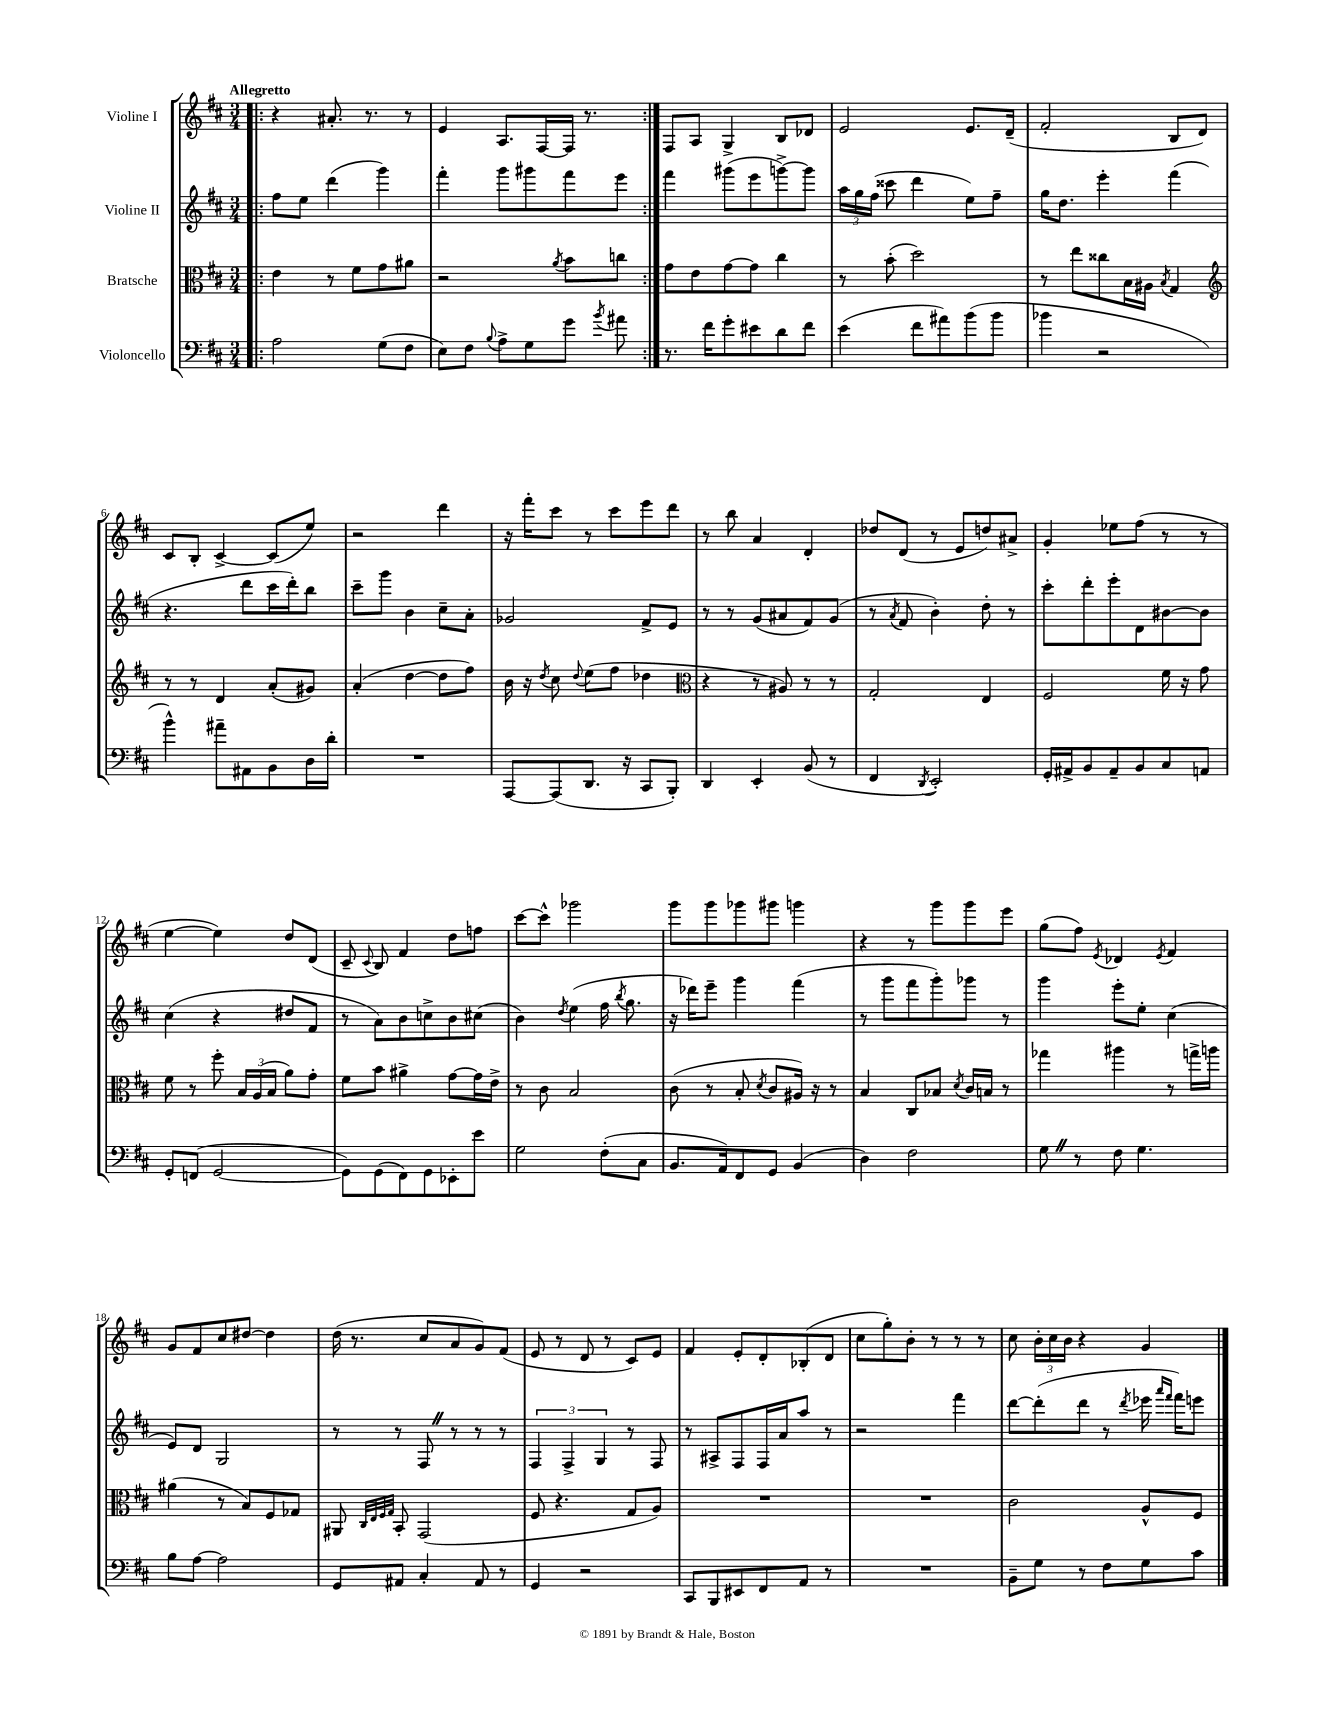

**kern	**kern	**kern	**kern
*part4	*part3	*part2	*part1
*staff4	*staff3	*staff2	*staff1
*I"Violoncello	*I"Bratsche	*I"Violine II	*I"Violine I
*clefF4	*clefC3	*clefG2	*clefG2
*k[f#c#]	*k[f#c#]	*k[f#c#]	*k[f#c#]
*M3/4	*M3/4	*M3/4	*M3/4
=1!|:	=1!|:	=1!|:	=1!|:
!	!	!	!LO:TX:a:B:t=Allegretto
2A\	4e\	8ff#\L	4r
.	.	8ee\J	.
.	8r	(4ddd\	8.a#X'/
.	8f#\L	.	.
.	.	.	8.r
(8G\L	8g\	4ggg\)	.
8F#\J	8a#X\J	.	8r
=2	=2	=2	=2
8E\L)	2r	4fff#'\	4e/
8F#\J	.	.	.
8qqB/	.	.	.
8A^\L	.	8ggg\L	8.A/L
8G\	.	8ggg#X\	.
.	.	.	[16F#/L
.	8qa/	.	.
8g\J	8b\L	8fff#\	16F#/JJ]
.	.	.	8.r
8qb/	.	.	.
8a#X\	8ccn\J	8eee\J	.
=3:|!	=3:|!	=3:|!	=3:|!
8.r	8g\L	4fff#\	8F#/L
.	8e\	.	8A/J
16f#\KL	.	.	.
8g'\	[8g\	(8ggg#X\L	4G^/
8e#X\	8g\J]	8eee\	.
8d\	4cc#\	[8gggn^\)	8B/L
8f#\J	.	8ggg\J]	8d-X/J
=4	=4	=4	=4
(4e\	8r	24aa\LL	2e/
.	.	24gg\	.
.	.	(24ff#\JJ	.
.	(8b'\	8ccc##X\	.
8f#\L	2dd\)	4ddd\	.
8a#X\)	.	.	.
(8b\	.	8ee\L)	8.e/L
8b\J	.	8ff#~\J	.
.	.	.	(16d~/Jk
=5	=5	=5	=5
4b-X\	8r	16gg\KL	2f#'/
.	.	8.dd\J	.
.	8ee\L	.	.
2r	8cc##X\	4eee'\	.
.	16B\L	.	.
.	16A#X\JJ	.	.
.	8qB/	.	.
.	4G/	(4fff#\	8B/L
.	.	.	8d/J)
!!LO:LB:g=z
=6	=6	=6	=6
*	*clefG2	*	*
4b^^\)	8r	4.r	8c#/L
.	8r	.	8B'/J
8a#X~\L	4d/	.	[4c#^/
8AA#X\	.	8ddd\L	.
8BB\	(8a'/L	16ccc#\L	(8c#/L]
.	.	16ddd'\J)	.
16D\L	8g#X/J)	8bb\J	8ee/J)
16d'\JJ	.	.	.
=7	=7	=7	=7
2.r	(4a'/	8ccc#~\L	2r
.	.	8ggg\J	.
.	[4dd\	4b\	.
.	8dd\L]	8cc#~\L	4ddd\
.	8ff#\J)	8a'\J	.
=8	=8	=8	=8
[8AAA/L	16b\	2g-X/	16r
.	16r	.	16fff#'\KL
.	8qdd/	.	.
(8AAA/]	8cc#\	.	8ccc#\J
.	8qqdd/	.	.
8.DD/J	(8ee\L	.	8r
.	8ff#\J	.	8ccc#\L
16r	.	.	.
8CC#/L	4dd-X\	8f#^/L	8eee\
8BBB'/J)	.	8e/J	8ddd\J
=9	=9	=9	=9
*	*clefC3	*	*
4DD/	4r	8r	8r
.	.	8r	8bb\
4EE'/	8r	(8g/L	4a/
.	8A#X/)	8a#X/	.
(8BB/	8r	8f#/)	4d'/
8r	8r	(8g/J	.
=10	=10	=10	=10
4FF#/	2G'/	8r	8dd-X/L
.	.	8qa/	.
.	.	8f#/	(8d/J
8qDD/	.	.	.
2EE'/)	.	4b'\)	8r
.	.	.	8e/L
.	4E/	8dd'\	8ddn/)
.	.	8r	8a#X^/J
=11	=11	=11	=11
16GG'/LL	2F#/	8ccc#'\L	4g'/
16AA#X^/J	.	.	.
8BB/	.	8ddd'\	.
8AA#~/	.	8eee'\	8ee-X\L
8BB/	.	8d\	(8ff#\J
8C#/	16f#\	[8b#X\	8r
.	16r	.	.
8AAn/J	8g\	8b#\J]	8r
!!LO:LB:g=z
=12	=12	=12	=12
8GG'/L	8f#\	(4cc#\	[4ee\
(8FFn/J	8r	.	.
[2GG/	8ff#'\	4r	4ee\])
.	24B/LL	.	.
.	(24A/	.	.
.	24B/JJ	.	.
.	8a\L)	8dd#X/L	8dd/L
.	8g'\J	8f#/J	(8d/J
=13	=13	=13	=13
8GG\L])	8f#\L	8r	8c#~/
.	.	.	8qqc#/
(8GG\	8b\J	8a\L)	8B/)
8FF#\)	4a#X^\	8b\	4f#/
8GG\	.	8ccn^\	.
8EE-X'\	[8g\L	8b\	8dd\L
8e\J	16g\L]	(8cc#X\J	8ffn\J
.	16e^\JJ	.	.
=14	=14	=14	=14
2G\	8r	4b\)	[8ccc#\L
.	8c#\	.	8ccc#^^\J]
.	.	8qdd/	.
.	2B/	(4ee\	2ggg-X\
(8F#'\L	.	16ff#\	.
.	.	8qbb/	.
.	.	8.gg\	.
8C#\J	.	.	.
=15	=15	=15	=15
8.BB/L	(8c#\	16r	8ggg\L
.	.	16ddd-X\KL)	.
.	8r	8eee~\J	8ggg\
16AA/k)	.	.	.
8FF#/	8B'/	4ggg\	8ggg-X\
.	8qd/	.	.
8GG/J	8c#/L	.	8ggg#X\J
(4BB/	16A#X/Jk)	(4fff#\	4gggn\
.	16r	.	.
.	8r	.	.
=16	=16	=16	=16
4D\)	4B/	8r	4r
.	.	8ggg\L	.
2F#\	8C#/L	8fff#\	8r
.	8B-X/J	8ggg'\)	8ggg\L
.	8qd/	.	.
.	16c#/LL	8ggg-X\J	8ggg\
.	16Bn/JJ	.	.
.	8r	8r	8eee\J
=17	=17	=17	=17
8GZ\	4gg-X\	4ggg\	(8gg\L
8r	.	.	8ff#\J)
.	.	.	8qe/
8F#\	4aa#X\	8eee'\L	4d-X/
4.G\	.	8ee'\J	.
.	.	.	8qe/
.	8r	(4cc#\	4f#/
.	16ggn^\LL	.	.
.	16aan\JJ	.	.
!!LO:LB:g=z
=18	=18	=18	=18
8B\L	(4a#X\	8e/L)	8g/L
[8A\J	.	8d/J	8f#/
2A\]	8r	2G/	8cc#/
.	8B/L)	.	[8dd#X/J
.	8F#/	.	4dd#\]
.	8G-X/J	.	.
=19	=19	=19	=19
8GG/L	8AA#X/	8r	(16dd\
.	.	.	8.r
.	32qqC#/LLL	.	.
.	32qqE/	.	.
.	32qqF#/	.	.
.	32qqG/JJJ	.	.
8AA#X/J	8BB'/	8r	.
4C#'/	(2GG/	8F#Z/	8cc#/L
.	.	8r	8a/
8AA#/	.	8r	8g/)
8r	.	8r	(8f#/J
=20	=20	=20	=20
4GG/	8F#/	6F#/	8e/
.	4.r	.	8r
.	.	6F#^/	.
2r	.	.	8d/
.	.	6G/	.
.	.	.	8r
.	8G/L	8r	8c#/L)
.	8A/J)	8F#/	8e/J
=21	=21	=21	=21
8CC#/L	2.r	8r	4f#/
8BBB/	.	8A#X^/L	.
8EE#X/	.	8F#/	8e'/L
8FF#/	.	16F#/L	8d'/
.	.	16a/J	.
8AA/J	.	8aa/J	(8B-X'/
8r	.	8r	8d/J
=22	=22	=22	=22
2.r	2.r	2r	8cc#\L
.	.	.	8gg'\)
.	.	.	8b'\J
.	.	.	8r
.	.	4fff#\	8r
.	.	.	8r
=23	=23	=23	=23
8BB~\L	2c#\	[8ddd\L	8cc#\
8G\J	.	(8ddd'\]	24b'\LL
.	.	.	24cc#\
.	.	.	24b\JJ
8r	.	8ddd\J	4r
8F#\L	.	8r	.
.	.	8qddd/	.
8G\	8A^^/L	16eee-X\	4g/
.	.	16qqaaa/LL	.
.	.	16qqfff#/JJ	.
.	.	16fff#\KL)	.
8c#\J	8F#/J	8eeen\J	.
==	==	==	==
*-	*-	*-	*-
